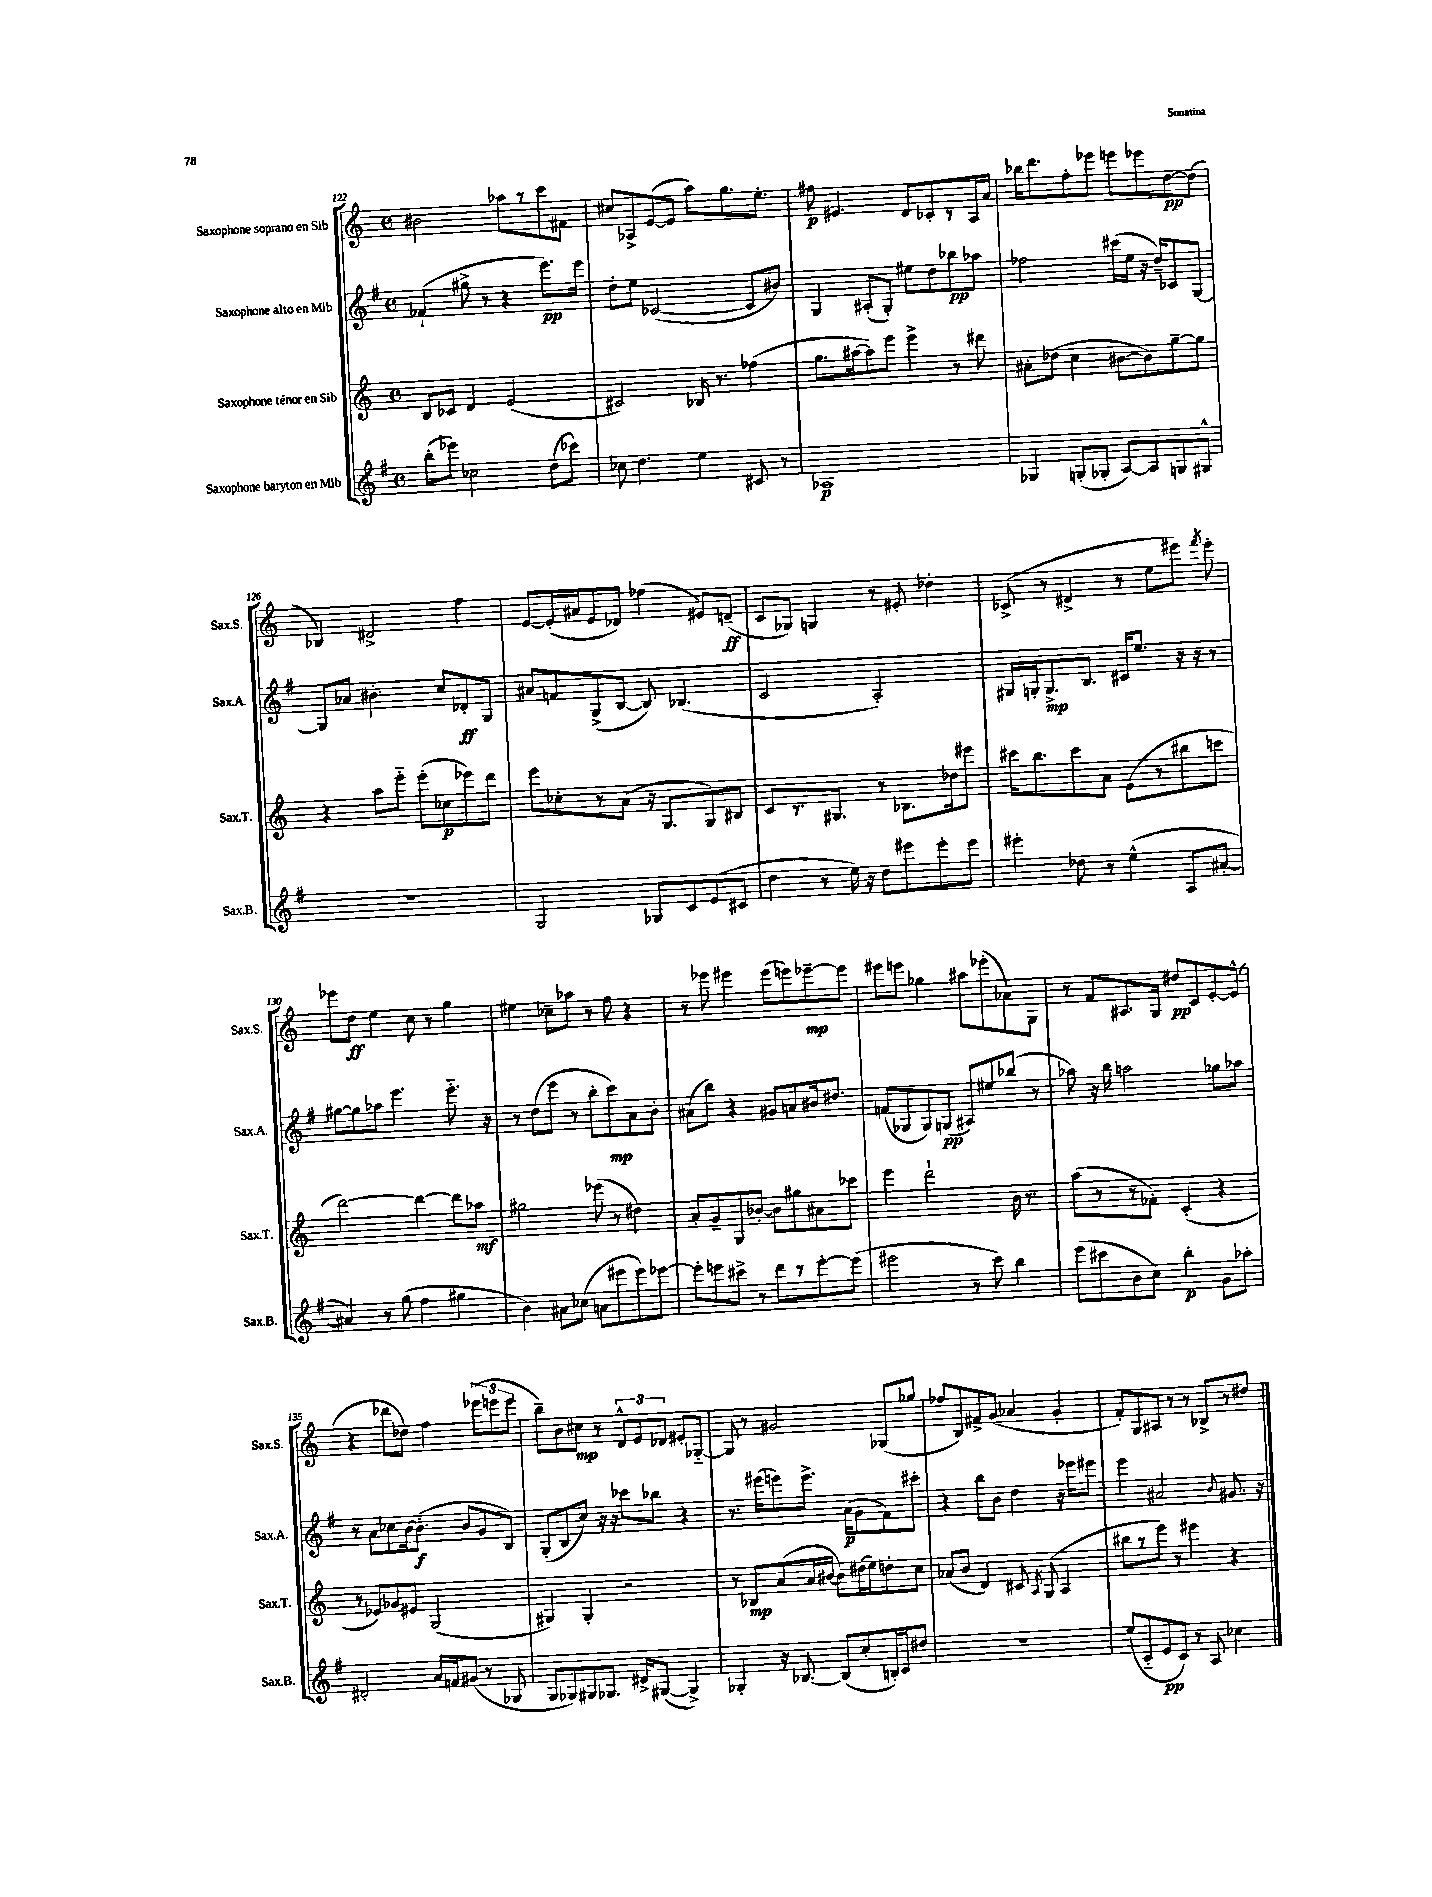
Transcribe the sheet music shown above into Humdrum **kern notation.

**kern	**dynam	**kern	**dynam	**kern	**dynam	**kern	**dynam
*part4	*part4	*part3	*part3	*part2	*part2	*part1	*part1
*staff4	*staff4	*staff3	*staff3	*staff2	*staff2	*staff1	*staff1
*I"Saxophone baryton en Mib	*	*I"Saxophone ténor en Sib	*	*I"Saxophone alto en Mib	*	*I"Saxophone soprano en Sib	*
*I'Sax.B.	*	*I'Sax.T.	*	*I'Sax.A.	*	*I'Sax.S.	*
*clefG2	*	*clefG2	*	*clefG2	*	*clefG2	*
*k[f#]	*	*k[]	*	*k[f#]	*	*k[]	*
*M4/4	*	*M4/4	*	*M4/4	*	*M4/4	*
*met(c)	*	*met(c)	*	*met(c)	*	*met(c)	*
=122	=122	=122	=122	=122	=122	=122	=122
(8bb'\L	.	8B/L	.	(4f-X`/	.	2b#X\	.
8eee-X\J)	.	8c-X/J	.	.	.	.	.
2cc-X\	.	4d/	.	8gg#X^\	.	.	.
.	.	.	.	8r	.	.	.
.	.	(2e/	.	4r	.	8aa-X\L	.
.	.	.	.	.	.	8r	.
(8dd\L	.	.	.	8.eee\L)	pp	8ccc\	.
8ccc-X\J)	.	.	.	.	.	8f#X\J	.
.	.	.	.	16eee\Jk	.	.	.
=123	=123	=123	=123	=123	=123	=123	=123
8cc-X\	.	2c#X/)	.	8dd'\L	.	8cc#X/L	.
4.dd\	.	.	.	8ee\J	.	8A-X^/	.
.	.	.	.	([2c-X/	.	([8e/	.
.	.	.	.	.	.	8e/J]	.
4ee\	.	16B-X/	.	.	.	8aa\L)	.
.	.	8.r	.	.	.	.	.
.	.	.	.	.	.	8.gg\	.
8c#X/	.	(4ff-X\	.	8c-/L]	.	.	.
.	.	.	.	.	.	8.ee'\J	.
8r	.	.	.	8b#X/J)	.	.	.
=124	=124	=124	=124	=124	=124	=124	=124
1A-X	p	8.gg\L	.	4G/	.	8ff#X\	p
.	.	.	.	.	.	4.e#X/	.
.	.	[16aa#X\k	.	.	.	.	.
.	.	8aa#\])	.	(8A#X'/L	.	.	.
.	.	8eee\J	.	8G'/J)	.	.	.
.	.	4eee^\	.	8ee#X\L	.	8d/L	.
.	.	.	.	8dd\	.	8c-X'/	.
.	.	8r	.	8bb-X\	pp	8r	.
.	.	8ddd#X\	.	8aa-X\J	.	16A/L	.
.	.	.	.	.	.	16a/JJ	.
=125	=125	=125	=125	=125	=125	=125	=125
4G-X/	.	8a#X'\L	.	2ff-X\	.	16bb-X\KL	.
.	.	.	.	.	.	8.ddd\	.
.	.	(8dd-X\J	.	.	.	.	.
(8Gn'/L	.	4cc\	.	.	.	8ff'\	.
8G-X'/J	.	.	.	.	.	8eee-X\J	.
[8A/L)	.	[8b#X\L	.	(16ccc#X\LL	.	8eeen\L	.
.	.	.	.	16ee\JJ	.	.	.
8A/]	.	8b#\])	.	16r	.	8eee-X\	.
.	.	.	.	16dd~/KL)	.	.	.
8Gn/	.	[8gg~\	.	8c-X/	.	[8dd\	pp
8G#X^^/J	.	8gg\J]	.	[8G/J	.	(8dd\J]	.
!!LO:LB:g=z
=126	=126	=126	=126	=126	=126	=126	=126
1r	.	4r	.	8G/L]	.	4B-X/)	.
.	.	.	.	8a-X/J	.	.	.
.	.	8aa\L	.	4.b#X'\	.	2d#X^/	.
.	.	8eee\J	.	.	.	.	.
.	.	(8eee'\L	.	.	.	.	.
.	.	8cc-X\	p	8cc/L	.	.	.
.	.	8eee-X\)	.	8d-X'/	ff	4ff\	.
.	.	8ddd\J	.	8G/J	.	.	.
=127	=127	=127	=127	=127	=127	=127	=127
2G/	.	8eee\L	.	8a#X/L	.	[8e/L	.
.	.	8cc-X'\	.	8fn/	.	(16e'/L]	.
.	.	.	.	.	.	16a#X/J	.
.	.	8r	.	(8G^/	.	8e/	.
.	.	(8a\J	.	[8B/J	.	8d-X/J)	.
8G-X/L	.	16r	.	8B/])	.	(4ff-X\	.
.	.	8.G/L	.	.	.	.	.
8c/	.	.	.	(4.B-X/	.	.	.
(8e/	.	8G/)	.	.	.	8e#X/L)	.
8c#X/J	.	8B#X/J	.	.	.	(8dn~/J	ff
=128	=128	=128	=128	=128	=128	=128	=128
4dd\	.	8c/L	.	2c/	.	8c/L	.
.	.	8.r	.	.	.	8G-X/J)	.
8r	.	.	.	.	.	4Gn/	.
.	.	8.G#X/J	.	.	.	.	.
16ee\)	.	.	.	.	.	.	.
16r	.	.	.	.	.	.	.
8dd\L	.	8r	.	2A'/)	.	8r	.
8eee#X\	.	8.B-X\L	.	.	.	8e#X'/	.
8eee#'\	.	.	.	.	.	4dd-X'\	.
.	.	16dd-X\k	.	.	.	.	.
8eee#\J	.	8eee#X\J	.	.	.	.	.
=129	=129	=129	=129	=129	=129	=129	=129
4eee#X'\	.	16ccc#X\KL	.	16G#X/LL	.	(8c-X^/	.
.	.	8.bb\	.	16Gn'/J	.	.	.
.	.	.	.	8.G^/	mp	8r	.
8dd-X\	.	8ccc#\	.	.	.	4d#X^/	.
.	.	.	.	8.B/J	.	.	.
8r	.	8a\J	.	.	.	.	.
(4ee^^\	.	(8e\L	.	16c#X/KL	.	8r	.
.	.	.	.	8.ee/J	.	.	.
.	.	8r	.	.	.	8ee\L	.
8A/L	.	8bb#X\	.	16r	.	8eee#X\J)	.
.	.	.	.	16r	.	.	.
.	.	.	.	.	.	8qfff/	.
[8a#X'/J	.	8cccn\J	.	8r	.	8eee#'\	.
!!LO:LB:g=z
=130	=130	=130	=130	=130	=130	=130	=130
4a#X/])	.	[2ddd\)	.	[8gg#X\L	.	8eee-X\L	.
.	.	.	.	8gg#\]	.	8dd\J	ff
8r	.	.	.	8aa-X\J	.	4ee\	.
(8gg\	.	.	.	4.eee\	.	.	.
4ff#\	.	4ddd\_	.	.	.	8cc\	.
.	.	.	.	.	.	8r	.
4gg#X\	.	8ddd\L]	.	8.eee\	.	4gg\	.
.	.	8aa-X\J	mf	.	.	.	.
.	.	.	.	16r	.	.	.
=131	=131	=131	=131	=131	=131	=131	=131
4b\)	.	2gg#X\	.	8r	.	4ee#X\	.
.	.	.	.	(8dd\L	.	.	.
8a#X\L	.	.	.	8eee\J	.	8cc-X~\L	.
(8cc-X\J	.	.	.	8r	.	8aa-X\J	.
8an\L	.	(8eee-X\	.	8bb'\L	.	8r	.
8eee#X\	.	8r	.	8ccc\)	mp	8ff\	.
8eee#\)	.	4dd#X\)	.	8a\	.	4r	.
[8eee-X\J	.	.	.	8b'\J	.	.	.
=132	=132	=132	=132	=132	=132	=132	=132
8eee-'\L]	.	8a'/L	.	(8a#X\L	.	8r	.
8eeen\	.	8g~/	.	8bb\J)	.	8eee-X\	.
8ccc#X^\J	.	8G/	.	4r	.	4eee#X\	.
8r	.	[8b-X'/J	.	.	.	.	.
8ddd\L	.	8b-\L]	.	8g#X/L	.	(8eee#\L	.
8r	.	8gg#X\	.	8an/	.	8eeen\)	.
[8eee'\	.	8a#X\	.	16b#X/k	.	[8eee-X~\	mp
.	.	.	.	8.dd#X/J	.	.	.
(8eee\J]	.	8ccc-X\J	.	.	.	8eee-\J]	.
=133	=133	=133	=133	=133	=133	=133	=133
2eee#X\	.	4eee\	.	(8fn/L	.	8eee#X\L	.
.	.	.	.	8G-X/	.	8eeen\J	.
.	.	2ddd`\	.	8G-/)	.	4gg-X\	.
.	.	.	.	(8Gn/J	pp	.	.
8r	.	.	.	8A#X/L)	.	8aa#X\L	.
8ccc\)	.	.	.	8ee#X/	.	(8eee-X'\	.
4bb\	.	16b\	.	(8bb-X/J	.	8a-X\)	.
.	.	8.r	.	.	.	.	.
.	.	.	.	8r	.	8G\J	.
=134	=134	=134	=134	=134	=134	=134	=134
(8eee\L	.	(8aa\L	.	8aa-X\)	.	8r	.
8ccc#X\	.	8r	.	16r	.	8f/L	.
.	.	.	.	16bb\	.	.	.
8b\	.	8r	.	2aan\	.	8.A#X/	.
8cc\J)	.	8f-X'\J)	.	.	.	.	.
.	.	.	.	.	.	16G/Jk	.
4bb'\	p	(4c'/	.	.	.	8dd#X/L	pp
.	.	.	.	.	.	8c/	.
8g\L	.	4r	.	8gg-X\L	.	[8e'/	.
8aa-X'\J	.	.	.	8aa-X\J	.	(8e^^/J]	.
!!LO:LB:g=z
=135	=135	=135	=135	=135	=135	=135	=135
2d#X'/	.	8r	.	8r	.	4r	.
.	.	8e-X/L)	.	8a\L	.	.	.
.	.	8g-X/	.	8cc-X\	.	8ddd-X\L	.
.	.	8e#X/J	.	[16b\k	.	8dd-X\J)	.
.	.	.	.	(8.b'\J]	f	.	.
16a/LL	.	(2G/	.	.	.	4ff\	.
16fn/J	.	.	.	.	.	.	.
(8g#X/J	.	.	.	8b/L	.	.	.
8r	.	.	.	8g/	.	(12eee-X\L	.
.	.	.	.	.	.	12eeen\	.
8G-X/	.	.	.	8B/J)	.	.	.
.	.	.	.	.	.	12eee\J	.
=136	=136	=136	=136	=136	=136	=136	=136
8G/L	.	4G#X/)	.	(8G'/L	.	8bb~\L)	.
8G-X/)	.	.	.	8B/	.	8b\	.
8G#X/	.	4G#'/	.	8cc/J)	.	8cc#X\J	mp
8.G-X/J	.	.	.	16r	.	8r	.
.	.	.	.	16r	.	.	.
.	.	2r	.	8ccc-X\L	.	12d^^/L	.
16d#X^/KL	.	.	.	.	.	.	.
.	.	.	.	.	.	12e/	.
([8G#X/J	.	.	.	8bb-X\J	.	.	.
.	.	.	.	.	.	12d-X/J	.
4G#^/])	.	.	.	4r	.	8e#X'/L	.
.	.	.	.	.	.	[8G-X/J	.
=137	=137	=137	=137	=137	=137	=137	=137
4G-X'/	.	8r	.	8.r	.	8G-/]	.
.	.	8B-X/L	mp	.	.	8r	.
.	.	.	.	(16eee#X\KL	.	.	.
16r	.	(8a/	.	8eeen\)	.	2g#X/	.
[8.B-X/	.	.	.	.	.	.	.
.	.	16a/L	.	8.eee^\J	.	.	.
.	.	[16b#X/JJ	.	.	.	.	.
(8B-/L]	.	8b#\L])	.	.	.	.	.
.	.	.	.	(16a\KL	p	.	.
8cc'/	.	(16dd#X\L	.	8g\	.	.	.
.	.	16ee\J)	.	.	.	.	.
16Bn'/L)	.	8ddn'\	.	8f#\)	.	(8G-X/L	.
16c/J	.	.	.	.	.	.	.
8dd#X/J	.	8cc\J	.	8ccc#X'\J	.	8gg-X/J	.
=138	=138	=138	=138	=138	=138	=138	=138
1r	.	(8a-X/L	.	4r	.	8ff-X/L	.
.	.	8b/J	.	.	.	8B/)	.
.	.	4d/)	.	8bb\L	.	8f#X^/	.
.	.	.	.	8b\J	.	(8g/J	.
.	.	8c#X/	.	4dd\	.	4a-X/	.
.	.	8qA/	.	.	.	.	.
.	.	(8G/	.	.	.	.	.
.	.	4A/	.	16r	.	4g'/	.
.	.	.	.	16eee-X\KL	.	.	.
.	.	.	.	8eee#X\J	.	.	.
=139	=139	=139	=139	=139	=139	=139	=139
(8ee/L	.	8bb#X\L	.	4eee\	.	8f'/L)	.
8c/	.	8r	.	.	.	8G/	.
8e/	pp	8eee\J)	.	2a#X/	.	8A#X/J	.
8c/J)	.	8r	.	.	.	8r	.
8r	.	4eee#X\	.	.	.	8r	.
8A/	.	.	.	.	.	8B-X^/L	.
.	.	.	.	8qqb/	.	.	.
4cc-X\	.	4r	.	8.g#X/	.	8r	.
.	.	.	.	.	.	8dd#X/J	.
.	.	.	.	16r	.	.	.
==	==	==	==	==	==	==	==
*-	*-	*-	*-	*-	*-	*-	*-
